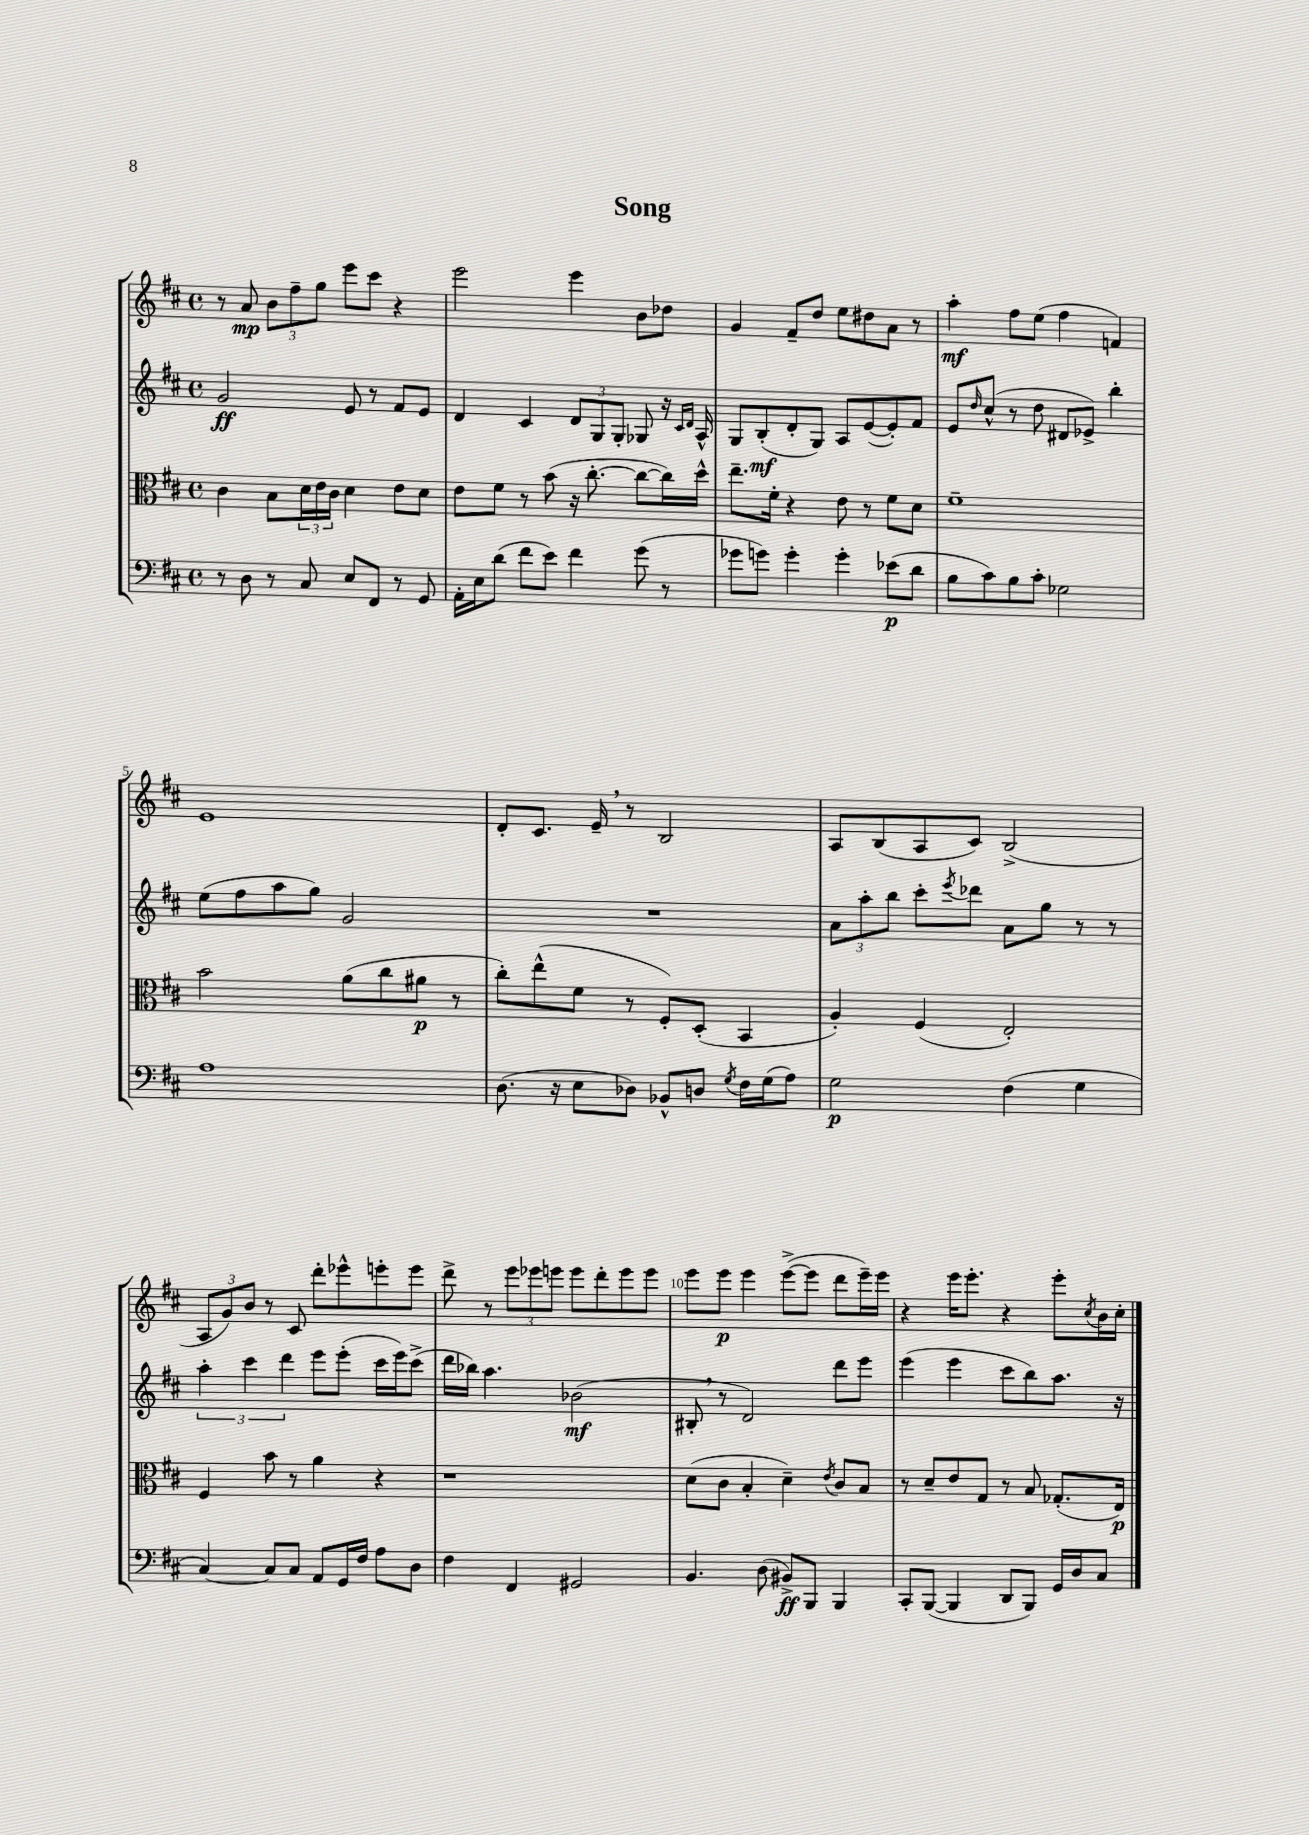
\header { title = "Song" }
<<
\new StaffGroup <<
\new Staff = "s0" {
    \clef treble \key d \major \defaultTimeSignature \time 4/4
    r8 a'8\mp \tuplet 3/2 { b'8 fis''8-- g''8 } e'''8 cis'''8 r4 |
    e'''2 e'''4 b'8 des''8 |
    g'4 fis'8-- d''8 e''8 dis''8 a'8 r8 |
    a''4-.\mf fis''8 e''8( fis''4 f'4) |
    e'1 |
    d'8-. cis'8. e'16-- \breathe r8 b2 |
    a8 b8( a8 cis'8) b2->( |
    \tuplet 3/2 { a8 g'8) b'8 } r8 cis'8 d'''8-. ees'''8-^ e'''8-. e'''8 |
    d'''8-> r8 \tuplet 3/2 { e'''8 ees'''8 e'''8 } e'''8 d'''8-. e'''8 e'''8 |
    e'''8 e'''8\p e'''4 e'''8~->( e'''8 d'''8 e'''16--) e'''16 |
    r4 e'''16 e'''8.-. r4 e'''8-. \acciaccatura { cis''8 } b'16 cis''16-. \bar "|." |
}
\new Staff = "s1" {
    \clef treble \key d \major \defaultTimeSignature \time 4/4
    g'2\ff e'8 r8 fis'8 e'8 |
    d'4 cis'4 \tuplet 3/2 { d'8 g8 g8-. } ges8 r16 \grace { cis'16 d'16 } a16-^ |
    g8 b8-.\mf( d'8-. g8) a8 e'8~( e'8-.) fis'8 |
    e'8 \grace { d''16 } cis''8-^( r8 d''8 dis'8 ees'8->) b''4-. |
    e''8( fis''8 a''8 g''8) g'2 |
    R1 |
    \tuplet 3/2 { a'8 a''8-. b''8 } cis'''8-. \acciaccatura { e'''8 } des'''8 a'8 g''8 r8 r8 |
    \tuplet 3/2 { a''4-. cis'''4 d'''4 } e'''8 e'''8-.( cis'''16 e'''16) cis'''8->( |
    d'''16 bes''16) a''4. bes'2\mf( |
    bis8-. \breathe r8 d'2) d'''8 e'''8 |
    e'''4( e'''4 cis'''8 b''8) a''8. r16 \bar "|." |
}
\new Staff = "s2" {
    \clef alto \key d \major \defaultTimeSignature \time 4/4
    cis'4 b8 \tuplet 3/2 { d'16 e'16 cis'16 } d'4 e'8 d'8 |
    e'8 fis'8 r8 b'8( r16 cis''8.~-. cis''8~ cis''16) d''16-^ |
    e''8.-- fis'16-. r4 e'8 r8 fis'8 d'8 |
    fis'1-- |
    b'2 a'8( cis''8 ais'8\p r8 |
    cis''8-.) e''8-^( fis'8 r8 fis8-.) d8-.( b,4 |
    a4-.) fis4( e2-.) |
    fis4 b'8 r8 a'4 r4 |
    r1 |
    d'8( cis'8 b4-. d'4--) \acciaccatura { e'8 } cis'8 b8 |
    r8 d'8-- e'8 g8 r8 b8 ges8.-.( e16\p) \bar "|." |
}
\new Staff = "s3" {
    \clef bass \key d \major \defaultTimeSignature \time 4/4
    r8 d8 r8 cis8 e8 fis,8 r8 g,8 |
    a,16-. e16 d'8( fis'8 e'8) fis'4 g'8( r8 |
    ges'8 g'8) g'4-. g'4-. ees'8\p( d'8 |
    b8 cis'8) b8 cis'8-. ges2 |
    a1 |
    d8.( r16 e8 des8) bes,8-^ d8 \acciaccatura { g8 } fis16 g16( a8) |
    g2\p fis4( g4 |
    cis4~) cis8 cis8 a,8 g,16 fis16 a8 d8 |
    fis4 fis,4 gis,2 |
    b,4. d8( bis,8->\ff) b,,8 b,,4 |
    cis,8-. b,,8~( b,,4 d,8 b,,8) g,16 d16 cis8 \bar "|." |
}
>>
>>
\layout { \context { \Score \override BarNumber.break-visibility = ##(#f #t #t) barNumberVisibility = #(every-nth-bar-number-visible 5) } }
